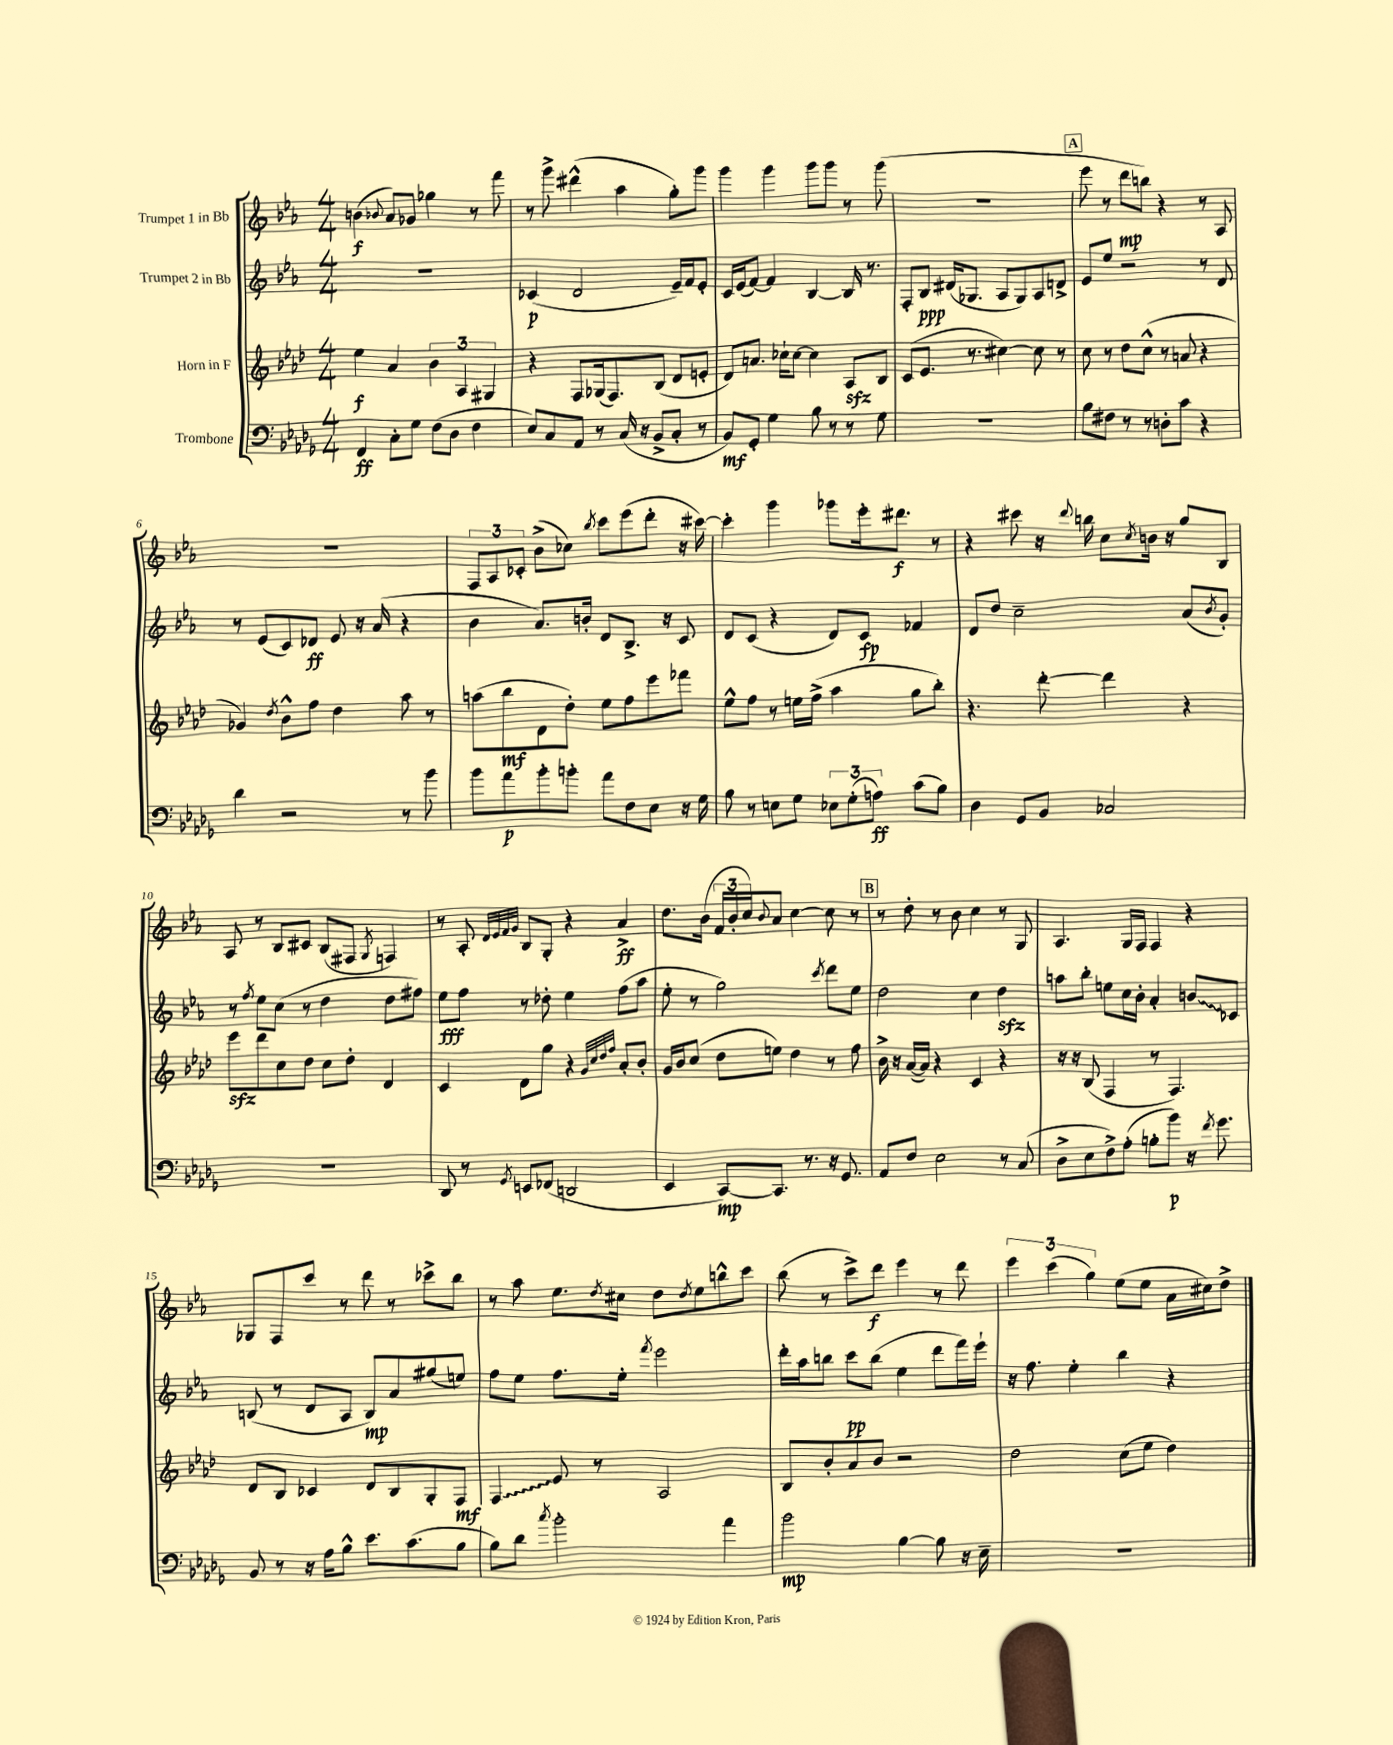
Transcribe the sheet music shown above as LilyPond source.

<<
\new StaffGroup <<
\new Staff = "s0" \with { instrumentName = "Trumpet 1 in Bb" } {
    \clef treble \key ees \major \numericTimeSignature \time 4/4
    b'4\f( \appoggiatura { bes'8 } aes'8) ges'8 ges''4 r8 f'''8 |
    r8 g'''8-> dis'''4-^( aes''4 g''8-.) g'''8 |
    g'''4 g'''4 g'''8 g'''8 r8 g'''8( |
    R1 |
    \mark \markup { \box "A" } ees'''8 r8 d'''8\mp b''8) r4 r8 aes8 |
    R1 |
    \tuplet 3/2 { f8 aes8 ces'8-. } bes'8->( ces''8) \acciaccatura { bes''8 } c'''8 ees'''8( d'''8-. r16 cis'''16~) |
    cis'''4-. g'''4 ges'''8 ees'''16-. dis'''8.\f r8 |
    r4 cis'''8 r16 \appoggiatura { d'''8 } b''16 c''8 \acciaccatura { c''8 } b'16 r16 g''8 bes8 |
    aes8 r8 bes8 cis'8 bes8( fis8 \acciaccatura { g8 } f4) |
    r8 aes8-. \grace { d'32 ees'32 f'32 g'32 } bes8 g8-. r4 aes'4->\ff |
    d''8. bes'16( \tuplet 3/2 { f'16 bes'16-. c''16) } \appoggiatura { bes'8 } aes'8 c''4~ c''8 r8 |
    \mark \markup { \box "B" } r8 d''8-. r8 bes'8 c''4 r8 g8 |
    aes4. g16 f16 f4 r4 |
    ges8 f8 c'''8 r8 d'''8 r8 ces'''8-> bes''8 |
    r8 aes''8 ees''8. \acciaccatura { d''8 } cis''16 d''8 \acciaccatura { d''8 } ees''8 b''8-^ c'''8 |
    bes''8( r8 c'''8->) d'''8\f ees'''4 r8 d'''8 |
    \tuplet 3/2 { ees'''4 c'''4( g''4) } ees''8( ees''8 aes'16 cis''16) d''8-> \bar "|." |
}
\new Staff = "s1" \with { instrumentName = "Trumpet 2 in Bb" } {
    \clef treble \key ees \major \numericTimeSignature \time 4/4
    R1 |
    ces'4\p( d'2 ees'16--) f'16 ees'8-. |
    c'16 ees'16( f'8~) f'4 bes4~ bes16 r8. |
    f8-. bes8\ppp dis'16( ges8. aes8 ges8) aes8 d'8-> |
    \mark \markup { \box "A" } ees'8 ees''8 r2 r8 d'8 |
    r8 ees'8( c'8) des'8\ff ees'8 r16 aes'16( r4 |
    bes'4 aes'8.) b'16-. d'8 bes8.-> r16 c'8 |
    d'8 c'8( r4 d'8) c'8\fp fes'4 |
    d'8 d''8 c''2-- aes'8( \acciaccatura { bes'8 } g'8-.) |
    r8 \acciaccatura { f''8 } ees''8 c''8( r8 d''4 d''8 fis''8) |
    ees''8\fff f''8 r8 des''8-. ees''4 f''8( aes''8 |
    ees''8-. r8 g''2) \acciaccatura { c'''8 } d'''8 ees''8 |
    \mark \markup { \box "B" } d''2 c''4 d''4\sfz |
    a''8 bes''8-. e''8 c''16 bes'16-. aes'4-. \once \override Glissando.style = #'zigzag b'8\glissando ces'8 |
    b8( r8 d'8 aes8 b8\mp) aes'8 gis''8( e''8) |
    f''8 ees''8 f''8. ees''16-. \acciaccatura { f'''8 } ees'''2 |
    d'''16-. aes''16 b''8 c'''8\pp b''8( ees''4 d'''8 f'''16) ees'''16-! |
    r16 f''8. ees''4-. bes''4 r4 \bar "|." |
}
\new Staff = "s2" \with { instrumentName = "Horn in F" } {
    \clef treble \key aes \major \numericTimeSignature \time 4/4
    ees''4\f aes'4 \tuplet 3/2 { bes'4 aes4 gis4 } |
    r4 f8 ges16( f8.) bes8( des'8 e'8-. |
    des'8) a'8. ces''16-! ces''8~ ces''4 aes8\sfz bes8 |
    c'8( ees'8. r8. cis''4~) cis''8 r8 |
    \mark \markup { \box "A" } c''8 r8 des''8 c''8-^( r8 a'8 r4 |
    ges'4) \acciaccatura { des''8 } bes'8-^ f''8 des''4 aes''8 r8 |
    a''8( bes''8\mf des'8 des''8-.) ees''8 f''8 ees'''8 fes'''8 |
    ees''8-^ f''8 r8 e''16 f''16->( aes''4 g''8 bes''8-.) |
    r4. des'''8~-. des'''4 r4 |
    ees'''8\sfz des'''8 c''8 des''8 c''8 des''8-. des'4 |
    c'4 des'8 g''8 r4 \grace { g'32 c''32 des''32 f''32 } aes'8-. bes'8-. |
    g'16 bes'16 c''8( des''8 e''8) des''4 r8 f''8 |
    \mark \markup { \box "B" } bes'16-> r16 aes'16~( aes'16) r4 c'4 r4 |
    r16 r16 bes8( f4 r8 f4.) |
    des'8 bes8 ces'4 des'8 bes8 g8-. f8\mf |
    \once \override Glissando.style = #'zigzag f4\glissando ees'8 r8 aes2 |
    bes8 bes'8-. aes'8 bes'8 r2 |
    des''2 c''8( ees''8 des''4) \bar "|." |
}
\new Staff = "s3" \with { instrumentName = "Trombone" } {
    \clef bass \key des \major \numericTimeSignature \time 4/4
    f,4\ff c8-. ges8 f8( des8 f4 |
    ees8) c8 aes,8 r8 c16( r16 bes,8-> c8-. r8 |
    bes,8\mf) ges,8-. ges4 bes8 r8 r8 ges8 |
    R1 |
    \mark \markup { \box "A" } bes8 fis8 r8 r8 d8-. c'8 r4 |
    des'4 r2 r8 bes'8 |
    bes'8 aes'8\p bes'8-. b'8-. aes'8 f8 ees8 r16 ges16 |
    bes8 r8 e8 ges8 \tuplet 3/2 { ees8 ges8-.( a8\ff) } c'8( bes8) |
    des4 ges,8 bes,8 ces2 |
    R1 |
    des,8 r8 \acciaccatura { ges,8 } e,8 fes,8( d,2 |
    ees,4 c,8~\mp) c,8. r8. r16 ges,8. |
    \mark \markup { \box "B" } aes,8 f8 ees2 r8 c8( |
    des8-> ees8 f8->) aes8-.( b8-. bes'8\p) r16 \acciaccatura { f'8 } ges'8. |
    bes,8 r8 r16 aes16 bes8-^ ees'8. c'8.( bes8 |
    bes8) des'8 \acciaccatura { c''8 } bes'2-. aes'4 |
    bes'2\mp bes4~ bes8 r16 ees16-- |
    R1 \bar "|." |
}
>>
>>
